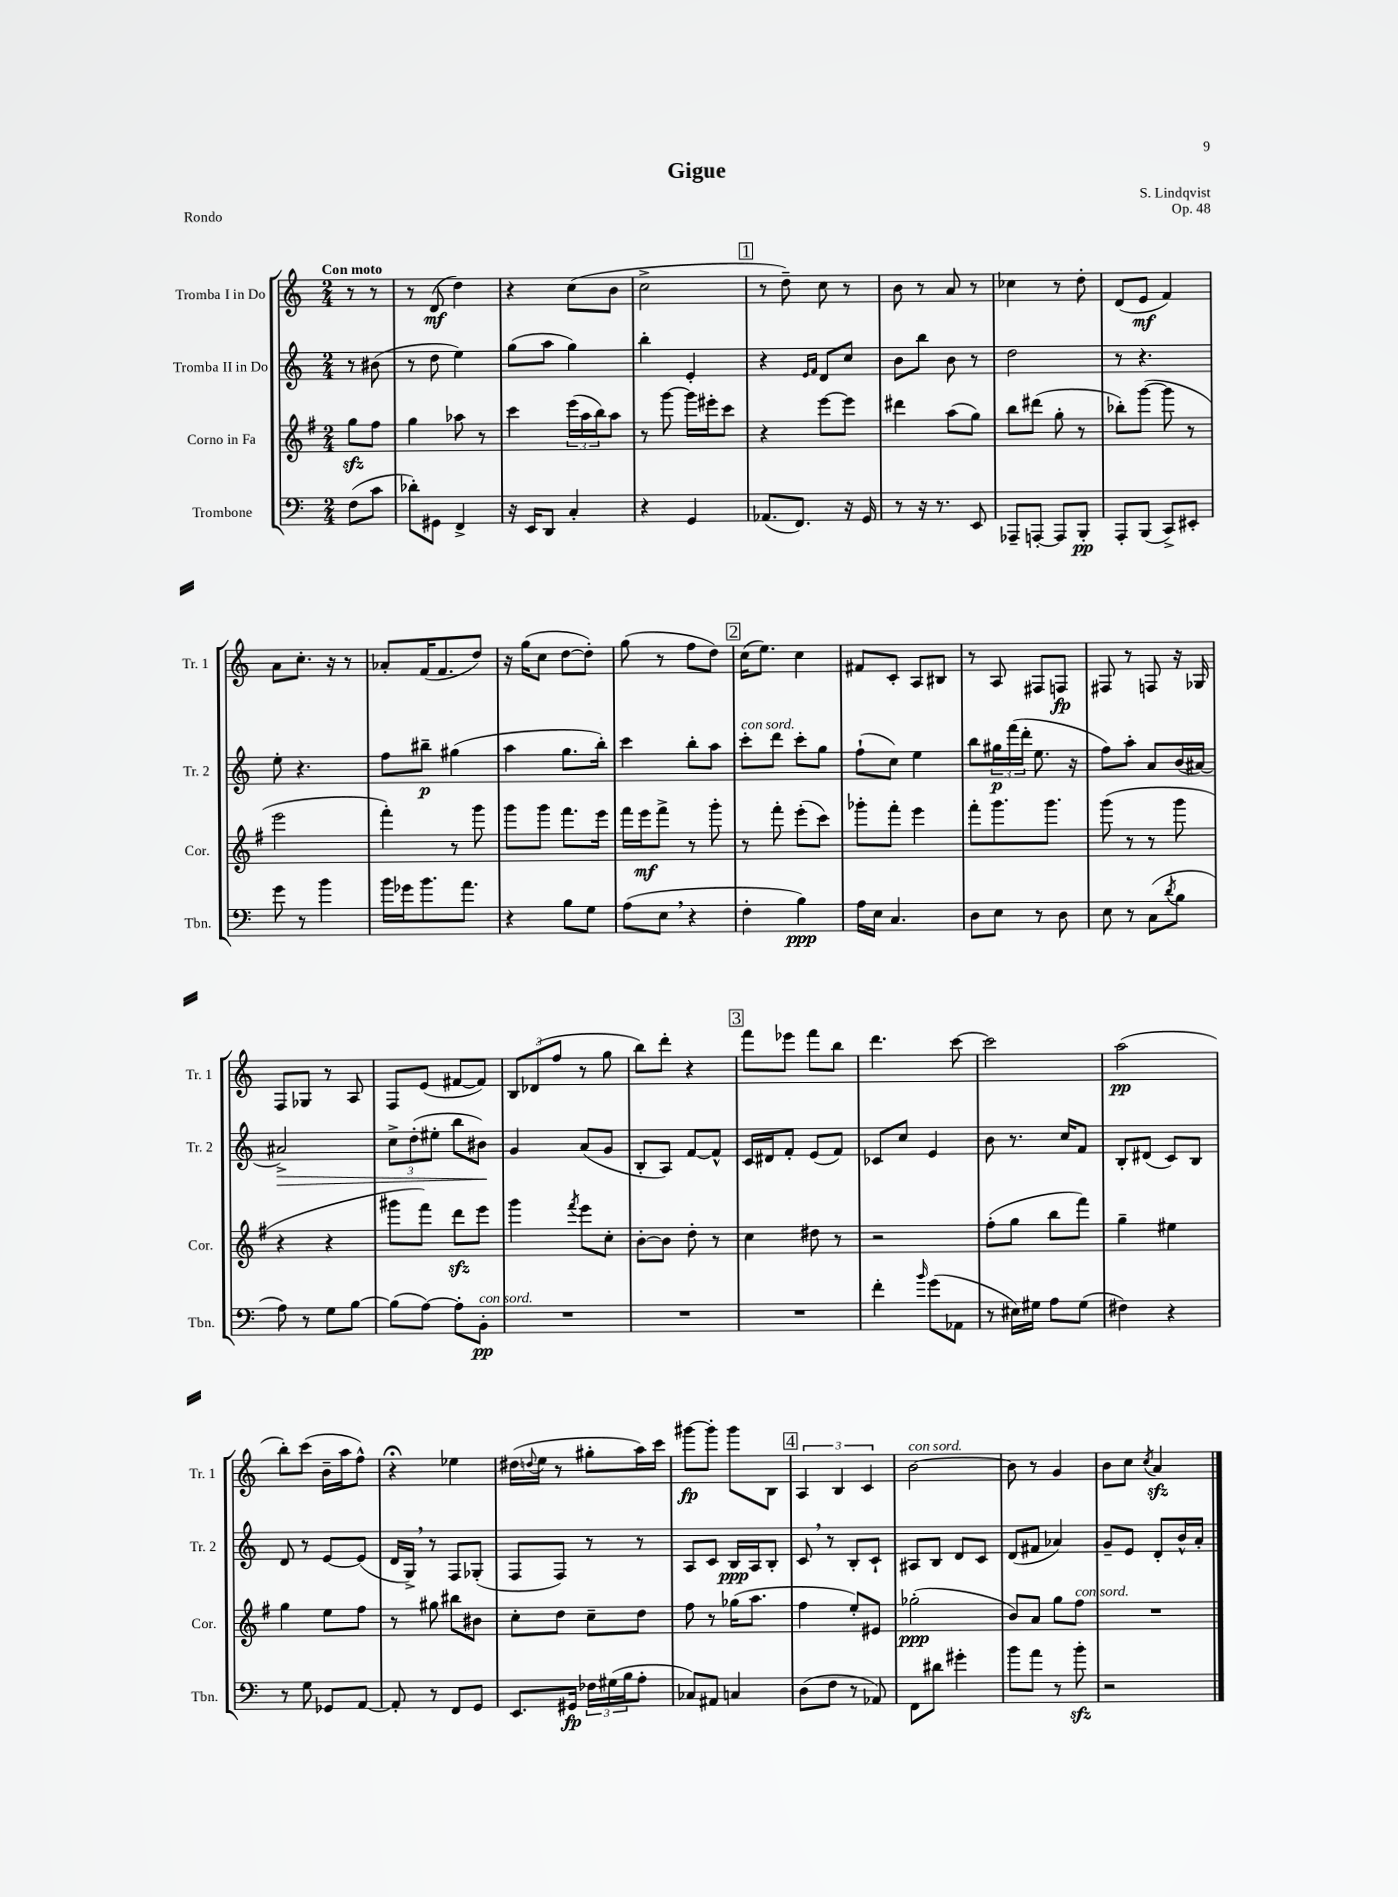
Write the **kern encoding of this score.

**kern	**dynam	**kern	**dynam	**kern	**dynam	**kern	**dynam
*part4	*part4	*part3	*part3	*part2	*part2	*part1	*part1
*staff4	*staff4	*staff3	*staff3	*staff2	*staff2	*staff1	*staff1
*I"Trombone	*	*I"Corno in Fa	*	*I"Tromba II in Do	*	*I"Tromba I in Do	*
*I'Tbn.	*	*I'Cor.	*	*I'Tr. 2	*	*I'Tr. 1	*
*clefF4	*	*clefG2	*	*clefG2	*	*clefG2	*
*k[]	*	*k[f#]	*	*k[]	*	*k[]	*
*M2/4	*	*M2/4	*	*M2/4	*	*M2/4	*
=	=	=	=	=	=	=	=
!	!	!	!	!	!	!LO:TX:a:B:t=Con moto	!
(8F\L	.	8ggzz\L	.	8r	.	8r	.
8c\J	.	8ff#\J	.	(8b#X\	.	8r	.
=1	=1	=1	=1	=1	=1	=1	=1
8d-X'\L)	.	4gg\	.	8r	.	8r	.
8GG#X\J	.	.	.	8dd\	.	(8d/	mf
4FF^/	.	8aa-X\	.	4ee\)	.	4dd\)	.
.	.	8r	.	.	.	.	.
=2	=2	=2	=2	=2	=2	=2	=2
16r	.	4ccc\	.	(8gg\L	.	4r	.
16EE/KL	.	.	.	.	.	.	.
8DD/J	.	.	.	8aa\J	.	.	.
4C'/	.	(24eee\LL	.	4gg\)	.	(8cc\L	.
.	.	24aa\	.	.	.	.	.
.	.	24bb\J)	.	.	.	.	.
.	.	8aa\J	.	.	.	8b\J	.
=3	=3	=3	=3	=3	=3	=3	=3
4r	.	8r	.	4bb'\	.	2cc^\	.
.	.	[8ggg\	.	.	.	.	.
4GG/	.	16ggg\LL]	.	4e'/	.	.	.
.	.	16eee#X'\J	.	.	.	.	.
.	.	8ccc\J	.	.	.	.	.
!!LO:REH:place=s1:t=1
=4	=4	=4	=4	=4	=4	=4	=4
(8.AA-X/L	.	4r	.	4r	.	8r	.
.	.	.	.	.	.	8dd~\)	.
8.FF/J)	.	.	.	.	.	.	.
.	.	.	.	16qqe/LL	.	.	.
.	.	.	.	16qqf/JJ	.	.	.
.	.	[8eee\L	.	8d/L	.	8cc\	.
16r	.	8eee\J]	.	8cc/J	.	8r	.
16GG/	.	.	.	.	.	.	.
=5	=5	=5	=5	=5	=5	=5	=5
8r	.	4ddd#X\	.	8b\L	.	8b\	.
16r	.	.	.	8bb\J	.	8r	.
8.r	.	.	.	.	.	.	.
.	.	(8aa\L	.	8b\	.	8a/	.
8EE/	.	8gg\J)	.	8r	.	8r	.
=6	=6	=6	=6	=6	=6	=6	=6
8AAA-X~/L	.	8bb\L	.	2dd\	.	4cc-X\	.
[8AAAn'/J	.	(8ddd#X\J	.	.	.	.	.
8AAA/L]	.	8gg'\	.	.	.	8r	.
8BBB'/J	pp	8r	.	.	.	8dd'\	.
=7	=7	=7	=7	=7	=7	=7	=7
8AAA'/L	.	8bb-X'\L)	.	8r	.	(8d/L	.
(8BBB/J	.	([8ggg\J	.	4.r	.	8e/J	mf
8CC^/L)	.	8ggg\]	.	.	.	4f/)	.
8EE#X'/J	.	8r	.	.	.	.	.
!!LO:LB:g=z
=8	=8	=8	=8	=8	=8	=8	=8
8g\	.	2eee\	.	8ee'\	.	8a\L	.
8r	.	.	.	4.r	.	8.cc'\J	.
4b\	.	.	.	.	.	.	.
.	.	.	.	.	.	16r	.
.	.	.	.	.	.	8r	.
=9	=9	=9	=9	=9	=9	=9	=9
16b\LL	.	4fff#'\)	.	8ff\L	.	8a-X'/L	.
16g-X\J	.	.	.	.	.	.	.
8.b\	.	.	.	8bb#X~\J	p	(16f/K	.
.	.	.	.	.	.	8.f/	.
.	.	8r	.	(4gg#X\	.	.	.
8.a\J	.	.	.	.	.	.	.
.	.	8ggg\	.	.	.	8dd/J)	.
=10	=10	=10	=10	=10	=10	=10	=10
4r	.	8ggg\L	.	4aa\	.	16r	.
.	.	.	.	.	.	(16gg\KL	.
.	.	8ggg\J	.	.	.	8cc\J	.
8B\L	.	8.fff#\L	.	8.gg\L	.	[8dd\L	.
8G\J	.	.	.	.	.	8dd'\J])	.
.	.	16eee\Jk	.	16bb'\Jk)	.	.	.
=11	=11	=11	=11	=11	=11	=11	=11
(8A\L	.	16fff#\LL	.	4ccc\	.	(8gg\	.
.	.	16eee\J	mf	.	.	.	.
8E,\J	.	8fff#^\J	.	.	.	8r	.
4r	.	8r	.	8bb'\L	.	8ff\L	.
.	.	8ggg'\	.	8aa\J	.	8dd\J)	.
!!LO:REH:place=s1:t=2
=12	=12	=12	=12	=12	=12	=12	=12
!	!	!	!	!LO:TX:a:i:t=con sord.	!	!	!
4F'\	.	8r	.	8ccc'\L	.	(16cc\KL	.
.	.	.	.	.	.	8.ee\J)	.
.	.	8fff#'\	.	8ddd\J	.	.	.
4B\)	ppp	(8eee'\L	.	8ccc'\L	.	4cc\	.
.	.	8ccc\J)	.	8gg\J	.	.	.
=13	=13	=13	=13	=13	=13	=13	=13
16A\LL	.	8ggg-X'\L	.	(8ff`\L	.	8f#X/L	.
16E\JJ	.	.	.	.	.	.	.
4.C/	.	8fff#'\J	.	8cc\J)	.	8c'/J	.
.	.	4eee\	.	4ee\	.	8A/L	.
.	.	.	.	.	.	8B#X/J	.
=14	=14	=14	=14	=14	=14	=14	=14
8D\L	.	8fff#'\L	.	8bb\L	.	8r	.
8E\J	.	8.ggg\	.	24gg#X\L	p	8A/	.
.	.	.	.	(24fff\	.	.	.
.	.	.	.	24ddd'\JJ	.	.	.
8r	.	.	.	8.ee\	.	8F#X/L	.
.	.	8.ggg\J	.	.	.	.	.
8D\	.	.	.	.	.	8Fn/J	fp
.	.	.	.	16r	.	.	.
=15	=15	=15	=15	=15	=15	=15	=15
8E\	.	(8ggg\	.	8ff\L)	.	8F#X/	.
8r	.	8r	.	8aa'\J	.	8r	.
(8C\L	.	8r	.	8a/L	.	8Fn/	.
8qd/	.	.	.	.	.	.	.
8B\J	.	8ggg\	.	(16b/L	.	16r	.
.	.	.	.	[16a#X/JJ)	.	16G-X/	.
!!LO:LB:g=z
=16	=16	=16	=16	=16	=16	=16	=16
!	!	!	!	!	!LO:HP:b	!	!
8A\)	.	4r	.	2a#X^/]	>	8F/L	.
8r	.	.	.	.	.	8G-X/J	.
8G\L	.	4r	.	.	.	8r	.
[8B\J	.	.	.	.	.	8A/	.
=17	=17	=17	=17	=17	=17	=17	=17
(8B\L]	.	8ggg#X\L	.	12cc^\L	.	8F/L	.
.	.	.	.	(12dd'\	.	.	.
[8A\J)	.	8fff#\J)	.	.	.	(8e/J	.
.	.	.	.	12ee#X'\J	.	.	.
8A'\L]	.	8dddzz\L	.	8bb\L	.	[8f#X/L	.
!LO:TX:a:i:t=con sord.	!	!	!	!	!	!	!
8BB'\J	pp	8eee\J	.	8b#X\J)	.	8f#/J])	.
.	.	.	.	.	]	.	.
=18	=18	=18	=18	=18	=18	=18	=18
2r	.	4ggg\	.	4g/	.	12B/L	.
.	.	.	.	.	.	(12d-X/	.
.	.	.	.	.	.	12ff/J	.
.	.	8qfff#/	.	.	.	.	.
.	.	8eee\L	.	(8a/L	.	8r	.
.	.	8cc'\J	.	8g/J	.	8gg\	.
=19	=19	=19	=19	=19	=19	=19	=19
2r	.	[8b'\L	.	8B'/L	.	8bb\L)	.
.	.	8b\J]	.	8A/J)	.	8ddd'\J	.
.	.	8dd'\	.	[8f/L	.	4r	.
.	.	8r	.	8f^^/J]	.	.	.
!!LO:REH:place=s1:t=3
=20	=20	=20	=20	=20	=20	=20	=20
2r	.	4cc\	.	16c/LL	.	8fff\L	.
.	.	.	.	16d#X/J	.	.	.
.	.	.	.	8f'/J	.	8eee-X\J	.
.	.	8dd#X\	.	(8e/L	.	8fff\L	.
.	.	8r	.	8f/J)	.	8bb\J	.
=21	=21	=21	=21	=21	=21	=21	=21
4f'\	.	2r	.	8c-X/L	.	4.ddd\	.
.	.	.	.	8cc/J	.	.	.
16qqb/	.	.	.	.	.	.	.
(8g\L	.	.	.	4e/	.	.	.
8AA-X\J	.	.	.	.	.	[8ccc\	.
=22	=22	=22	=22	=22	=22	=22	=22
8r	.	(8ff#'\L	.	8b\	.	2ccc\]	.
16E#X\LL)	.	8gg\J	.	8.r	.	.	.
16G#X\JJ	.	.	.	.	.	.	.
8A\L	.	8bb\L	.	.	.	.	.
.	.	.	.	16cc/KL	.	.	.
(8G#\J	.	8fff#\J)	.	8f/J	.	.	.
=23	=23	=23	=23	=23	=23	=23	=23
4F#X\)	.	4gg~\	.	8B'/L	.	(2aa\	pp
.	.	.	.	(8d#X/J	.	.	.
4r	.	4ee#X\	.	8c/L)	.	.	.
.	.	.	.	8B/J	.	.	.
!!LO:LB:g=z
=24	=24	=24	=24	=24	=24	=24	=24
8r	.	4gg\	.	8d/	.	8bb'\L)	.
8G\	.	.	.	8r	.	(8ccc\J	.
8GG-X/L	.	8ee\L	.	[8e/L	.	16b~\LL	.
.	.	.	.	.	.	16aa\J	.
[8AA/J	.	8ff#\J	.	(8e/J]	.	8ff^^\J)	.
=25	=25	=25	=25	=25	=25	=25	=25
8AA'/]	.	8r	.	16d/LL	.	4r;<	.
.	.	.	.	16G^,/JJ)	.	.	.
8r	.	8gg#X\	.	8r	.	.	.
8FF/L	.	8bb#X\L	.	8F/L	.	4ee-X\	.
8GG/J	.	8b#X\J	.	(8G-X'/J	.	.	.
=26	=26	=26	=26	=26	=26	=26	=26
8.EE/L	.	8cc'\L	.	8F/L	.	(16dd#X\LL	.
.	.	.	.	.	.	8qqddn/	.
.	.	.	.	.	.	16ee\JJ	.
.	.	8dd\J	.	8F/J)	.	8r	.
16GG#X/Jk	fp	.	.	.	.	.	.
24F-X\LL	.	8cc~\L	.	8r	.	8gg#X'\L	.
(24G#X\	.	.	.	.	.	.	.
24B\J	.	.	.	.	.	.	.
8A'\J	.	8dd\J	.	8r	.	16aa\L)	.
.	.	.	.	.	.	16ccc\JJ	.
=27	=27	=27	=27	=27	=27	=27	=27
8C-X/L)	.	8ff#\	.	8A/L	.	[8ggg#X\L	fp
8AA#X/J	.	8r	.	8c/J	.	8ggg#'\J]	.
4Cn/	.	(16gg-X\KL	.	16B/LL	ppp	8ggg#\L	.
.	.	8.aa\J	.	16A/J	.	.	.
.	.	.	.	8B'/J	.	8B\J	.
!!LO:REH:place=s1:t=4
=28	=28	=28	=28	=28	=28	=28	=28
(8D\L	.	4ff#\	.	8c,/	.	6A/	.
8F\J	.	.	.	8r	.	.	.
.	.	.	.	.	.	6B/	.
8r	.	8ee'/L)	.	8B'/L	.	.	.
.	.	.	.	.	.	6c/	.
8AA-X/)	.	8e#X/J	.	8c`/J	.	.	.
=29	=29	=29	=29	=29	=29	=29	=29
!	!	!	!	!	!	!LO:TX:a:i:t=con sord.	!
8FF\L	.	(2gg-X'\	ppp	8A#X/L	.	[2b\	.
8d#X\J	.	.	.	8B/J	.	.	.
4g#X'\	.	.	.	8d/L	.	.	.
.	.	.	.	8c/J	.	.	.
=30	=30	=30	=30	=30	=30	=30	=30
8b\L	.	8b/L)	.	(8d/L	.	8b\]	.
8a\J	.	8a/J	.	8f#X/J	.	8r	.
8r	.	8gg\L	.	4a-X/)	.	4g/	.
!	!	!LO:TX:a:i:t=con sord.	!	!	!	!	!
8bzz'\	.	8ff#\J	.	.	.	.	.
=31	=31	=31	=31	=31	=31	=31	=31
2r	.	2r	.	8g~/L	.	8b\L	.
.	.	.	.	8e/J	.	8cc\J	.
.	.	.	.	.	.	8qcc/	.
.	.	.	.	8d'/L	.	4azz/	.
.	.	.	.	16b^^/L	.	.	.
.	.	.	.	16a'/JJ	.	.	.
==	==	==	==	==	==	==	==
*-	*-	*-	*-	*-	*-	*-	*-
